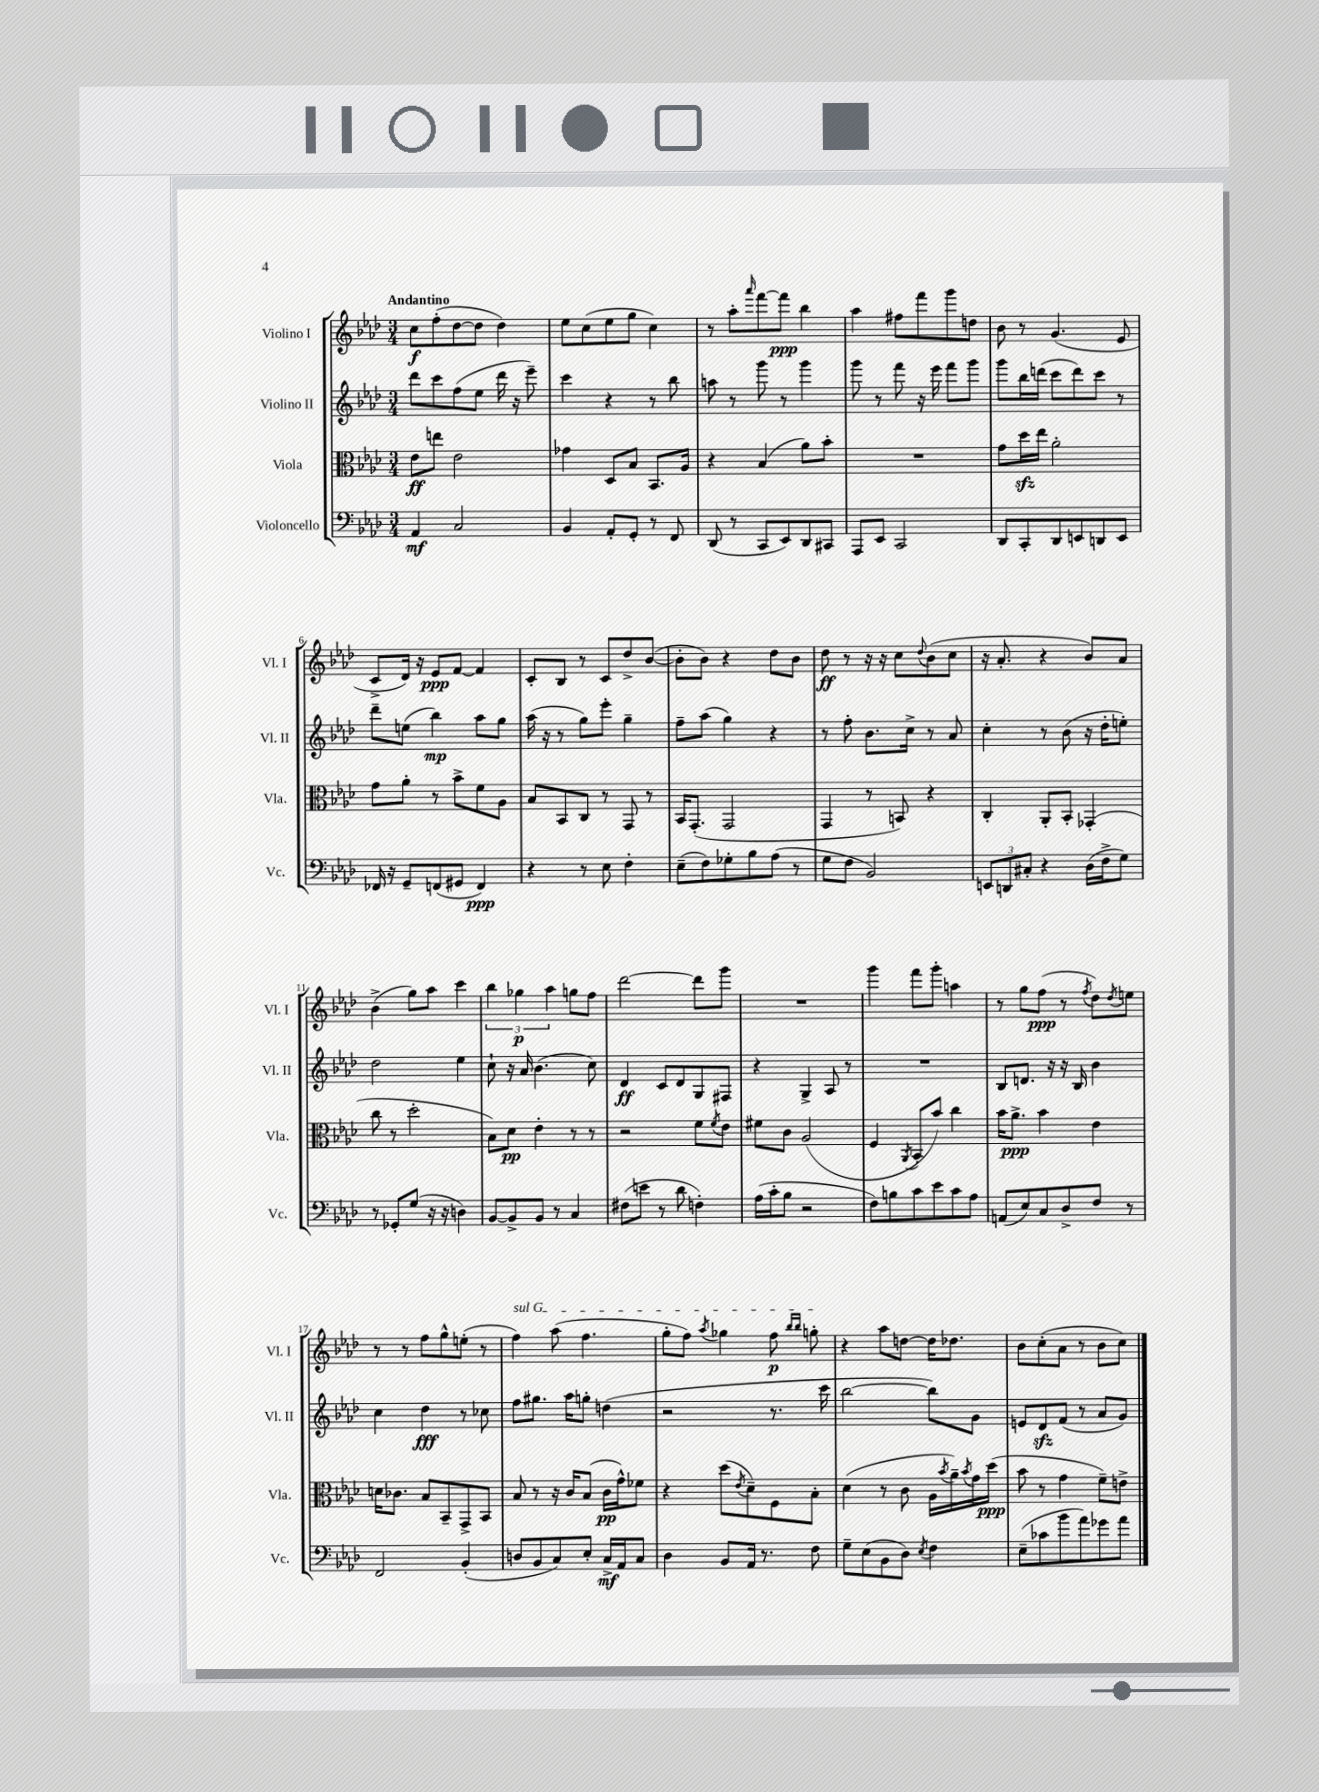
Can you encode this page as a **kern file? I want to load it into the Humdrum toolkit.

**kern	**dynam	**kern	**dynam	**kern	**dynam	**kern	**dynam
*part4	*part4	*part3	*part3	*part2	*part2	*part1	*part1
*staff4	*staff4	*staff3	*staff3	*staff2	*staff2	*staff1	*staff1
*I"Violoncello	*	*I"Viola	*	*I"Violino II	*	*I"Violino I	*
*I'Vc.	*	*I'Vla.	*	*I'Vl. II	*	*I'Vl. I	*
*clefF4	*	*clefC3	*	*clefG2	*	*clefG2	*
*k[b-e-a-d-]	*	*k[b-e-a-d-]	*	*k[b-e-a-d-]	*	*k[b-e-a-d-]	*
*M3/4	*	*M3/4	*	*M3/4	*	*M3/4	*
=1	=1	=1	=1	=1	=1	=1	=1
!	!	!	!	!	!	!LO:TX:a:B:t=Andantino	!
4AA-/	mf	8e-\L	ff	8ddd-\L	.	8cc\L	f
.	.	8een\J	.	8ccc\	.	(8ff'\	.
2C/	.	2e-\	.	(8ff\	.	[8dd-\	.
.	.	.	.	8ee-\J	.	8dd-\J]	.
.	.	.	.	16ddd-\	.	4dd-\)	.
.	.	.	.	16r	.	.	.
.	.	.	.	8eee-~\)	.	.	.
=2	=2	=2	=2	=2	=2	=2	=2
4BB-/	.	4g-X\	.	4ccc\	.	8ee-\L	.
.	.	.	.	.	.	(8cc\	.
8AA-'/L	.	8D-/L	.	4r	.	8ee-\	.
8GG'/J	.	8B-/J	.	.	.	8gg\J	.
8r	.	8.BB-/L	.	8r	.	4cc\)	.
8FF/	.	.	.	8bb-\	.	.	.
.	.	16A-/Jk	.	.	.	.	.
=3	=3	=3	=3	=3	=3	=3	=3
(8DD-/	.	4r	.	8aan\	.	8r	.
8r	.	.	.	8r	.	8aa-'\L	.
.	.	.	.	.	.	16qqaaa-/	.
8CC/L	.	(4B-/	.	8ggg\	.	[8fff\	.
8EE-/)	.	.	.	8r	.	8fff\J]	ppp
8DD-/	.	8a-\L)	.	4ggg\	.	4bb-\	.
8CC#X/J	.	8b-'\J	.	.	.	.	.
=4	=4	=4	=4	=4	=4	=4	=4
8AAA-/L	.	2.r	.	8ggg\	.	4aa-\	.
8EE-/J	.	.	.	8r	.	.	.
2CC/	.	.	.	8fff\	.	8ff#X\L	.
.	.	.	.	16r	.	8fff\	.
.	.	.	.	16eee-\	.	.	.
.	.	.	.	8fff\L	.	8ggg\	.
.	.	.	.	8ggg\J	.	8ddn\J	.
=5	=5	=5	=5	=5	=5	=5	=5
8DD-/L	.	8g\L	.	8ggg\L	.	8b-\	.
8CC'/	.	16dd-zz\L	.	16bb-\L	.	8r	.
.	.	16ee-\JJ	.	(16dddn\JJ	.	.	.
8DD-/	.	2a-'\	.	8ccc\L	.	(4.g/	.
8EEn/	.	.	.	8ddd\)	.	.	.
8DDn/	.	.	.	8ccc\J	.	.	.
8EE/J	.	.	.	8r	.	8e-/	.
!!LO:LB:g=z
=6	=6	=6	=6	=6	=6	=6	=6
16FF-X/	.	8g\L	.	8ddd-~\L	.	8c^/L	.
16r	.	.	.	.	.	.	.
8GG~/L	.	8a-'\J	.	(8een\J	.	16d-/Jk)	.
.	.	.	.	.	.	16r	.
(8FFn/	.	8r	.	4bb-\)	mp	8e-/L	ppp
8GG#X/J	.	8b-^\L	.	.	.	[8f/J	.
4FF/)	ppp	8f\	.	8aa-\L	.	4f/]	.
.	.	8A-\J	.	8gg\J	.	.	.
=7	=7	=7	=7	=7	=7	=7	=7
4r	.	8B-/L	.	(16aa-\	.	8c'/L	.
.	.	.	.	16r	.	.	.
.	.	8BB-/	.	8r	.	8B-/J	.
8r	.	8C/J	.	8gg\L)	.	8r	.
8E-\	.	8r	.	8eee-'\J	.	8c/L	.
4F'\	.	8GG/	.	4gg~\	.	8dd-^/	.
.	.	8r	.	.	.	([8b-/J	.
=8	=8	=8	=8	=8	=8	=8	=8
(8E-~\L	.	16BB-/KL	.	8ff~\L	.	8b-'\L]	.
.	.	(8.GG'/J	.	.	.	.	.
8F\)	.	.	.	(8aa-\J	.	8b-\J)	.
8G-X'\	.	2GG/	.	4gg\)	.	4r	.
8B-\	.	.	.	.	.	.	.
(8A-\J	.	.	.	4r	.	8dd-\L	.
8r	.	.	.	.	.	8b-\J	.
=9	=9	=9	=9	=9	=9	=9	=9
8G\L	.	4GG/	.	8r	.	8dd-\	ff
8F\J	.	.	.	8ff'\	.	8r	.
2BB-/)	.	8r	.	8.b-\L	.	16r	.
.	.	.	.	.	.	16r	.
.	.	8BBn/)	.	.	.	8cc\L	.
.	.	.	.	16cc^\Jk	.	.	.
.	.	.	.	.	.	8qqdd-/	.
.	.	4r	.	8r	.	(8b-\	.
.	.	.	.	8a-/	.	8cc\J	.
=10	=10	=10	=10	=10	=10	=10	=10
12EEn/L	.	4C'/	.	4cc'\	.	16r	.
.	.	.	.	.	.	8.a-'/	.
12DDn/	.	.	.	.	.	.	.
12C#X'/J	.	.	.	.	.	.	.
4r	.	8AA-'/L	.	8r	.	4r	.
.	.	8BB-'/J	.	(8b-\	.	.	.
(16D-\LL	.	(4GG-X'/	.	16r	.	8b-/L)	.
16F^\J	.	.	.	16dd-'\KL	.	.	.
8G\J)	.	.	.	8een'\J)	.	8a-/J	.
!!LO:LB:g=z
=11	=11	=11	=11	=11	=11	=11	=11
8r	.	8cc\	.	2dd-\	.	(4b-^\	.
8GG-X'/L	.	8r	.	.	.	.	.
(8G/J	.	2dd-'\	.	.	.	8gg\L)	.
16r	.	.	.	.	.	8aa-\J	.
16r	.	.	.	.	.	.	.
4Dn\)	.	.	.	4ee-\	.	4ccc\	.
=12	=12	=12	=12	=12	=12	=12	=12
[8BB-/L	.	8B-\L)	.	8cc`\	.	6bb-\	.
8BB-^/]	.	8d-\J	pp	16r	.	.	.
.	.	.	.	.	.	6gg-X\	p
.	.	.	.	16a-/	.	.	.
8BB-/J	.	4e-'\	.	(4.b-\	.	.	.
.	.	.	.	.	.	6aa-\	.
8r	.	.	.	.	.	.	.
4C/	.	8r	.	.	.	8ggn\L	.
.	.	8r	.	8cc\)	.	8ff\J	.
=13	=13	=13	=13	=13	=13	=13	=13
(8F#X\L	.	2r	.	4d-/	ff	[2ddd-\	.
8en\J	.	.	.	.	.	.	.
8r	.	.	.	8c/L	.	.	.
8d-\	.	.	.	8d-/	.	.	.
4Fn'\)	.	8f\L	.	8G/	.	8ddd-\L]	.
.	.	8qf/	.	.	.	.	.
.	.	8e-\J	.	8F#X/J	.	8ggg\J	.
=14	=14	=14	=14	=14	=14	=14	=14
(16A-\LL	.	8f#X\L	.	4r	.	2.r	.
16c'\J	.	.	.	.	.	.	.
8B-\J	.	8c\J	.	.	.	.	.
2r	.	(2A-/	.	4G^/	.	.	.
.	.	.	.	8A-/	.	.	.
.	.	.	.	8r	.	.	.
=15	=15	=15	=15	=15	=15	=15	=15
8F\L)	.	4F/	.	2.r	.	4ggg\	.
8Bn\	.	.	.	.	.	.	.
.	.	8qAA-/	.	.	.	.	.
8c\	.	8BB-'/L	.	.	.	8fff\L	.
8e-\	.	8b-/J)	.	.	.	8ggg'\J	.
8c\	.	4cc\	.	.	.	4aan\	.
8A-\J	.	.	.	.	.	.	.
=16	=16	=16	=16	=16	=16	=16	=16
(8AAn/L	.	16b-\KL	.	8B-/L	.	8r	.
.	.	8.a-^\J	ppp	.	.	.	.
8E-/)	.	.	.	8.dn/J	.	8gg\L	.
8C/	.	4b-\	.	.	.	(8ff\J	ppp
.	.	.	.	16r	.	.	.
8D-^/	.	.	.	16r	.	8r	.
.	.	.	.	16B-/	.	.	.
.	.	.	.	.	.	8qff/	.
8F/J	.	4e-\	.	4b-\	.	8dd-\L)	.
.	.	.	.	.	.	8qdd-/	.
8r	.	.	.	.	.	8een\J	.
!!LO:LB:g=z
=17	=17	=17	=17	=17	=17	=17	=17
2FF/	.	16dn\KL	.	4cc\	.	8r	.
.	.	8.c-X\J	.	.	.	.	.
.	.	.	.	.	.	8r	.
.	.	8B-/L	.	4dd-\	fff	8ff\L	.
.	.	8BB-~/	.	.	.	8gg^^\	.
(4BB-'/	.	8GG^/	.	8r	.	(8een'\J	.
.	.	8BB-/J	.	8cc-X\	.	8r	.
=18	=18	=18	=18	=18	=18	=18	=18
!	!	!	!	!	!	!LO:TX:a:i:t=sul G	!
8Dn/L	.	8B-/	.	8ff\L	.	4ff\)	.
8BB-/	.	8r	.	8.gg#X\J	.	.	.
8C/)	.	16r	.	.	.	(8aa-\	.
.	.	16c/KL	.	16aa-\KL	.	.	.
8E-'/J	.	(8B-/J	.	8ggn'\J	.	4.ff\	.
16C^/LL	mf	16c\LL	pp	(4ddn\	.	.	.
16AA-/J	.	16g^^\J)	.	.	.	.	.
8C/J	.	8f-X\J	.	.	.	.	.
=19	=19	=19	=19	=19	=19	=19	=19
4D-\	.	4r	.	2r	.	8gg'\L	.
.	.	.	.	.	.	8ff\J)	.
.	.	.	.	.	.	8qaa-/	.
8BB-/L	.	(8dd-\L	.	.	.	4gg-X\	.
.	.	8qe-/	.	.	.	.	.
16AA-/Jk	.	8d-~\)	.	.	.	.	.
8.r	.	.	.	.	.	.	.
.	.	8F\	.	8.r	.	8ff\	p
.	.	.	.	.	.	16qqbb-/LL	.
.	.	.	.	.	.	16qqbb-/JJ	.
8F\	.	8B-'\J	.	.	.	8ggn'\	.
.	.	.	.	16ccc\	.	.	.
=20	=20	=20	=20	=20	=20	=20	=20
8G~\L	.	(4d-\	.	[2bb-\	.	4r	.
(8E-\	.	.	.	.	.	.	.
8BB-\	.	8r	.	.	.	8aa-\L	.
8D-\J)	.	8c\	.	.	.	[8ddn\J	.
8qE-/	.	.	.	.	.	.	.
4F\	.	16A-\LL	.	8bb-\L])	.	16dd\KL]	.
.	.	8qb-/	.	.	.	.	.
.	.	16a-~\)	.	.	.	8.dd-X\J	.
.	.	8qb-/	.	.	.	.	.
.	.	16g\	.	8g\J	.	.	.
.	.	(16dd-\JJ	ppp	.	.	.	.
=21	=21	=21	=21	=21	=21	=21	=21
(8E-~\L	.	8b-\	.	8en/L	.	8b-\L	.
8c-X\	.	8r	.	8d-zz/	.	(8cc'\	.
8b-\	.	4g\	.	(8f/J	.	8a-\J	.
8a-\)	.	.	.	8r	.	8r	.
8g-X\	.	8f~\L)	.	8a-/L	.	8b-\L	.
8a-\J	.	8en^\J	.	8g/J)	.	8cc\J)	.
==	==	==	==	==	==	==	==
*-	*-	*-	*-	*-	*-	*-	*-
